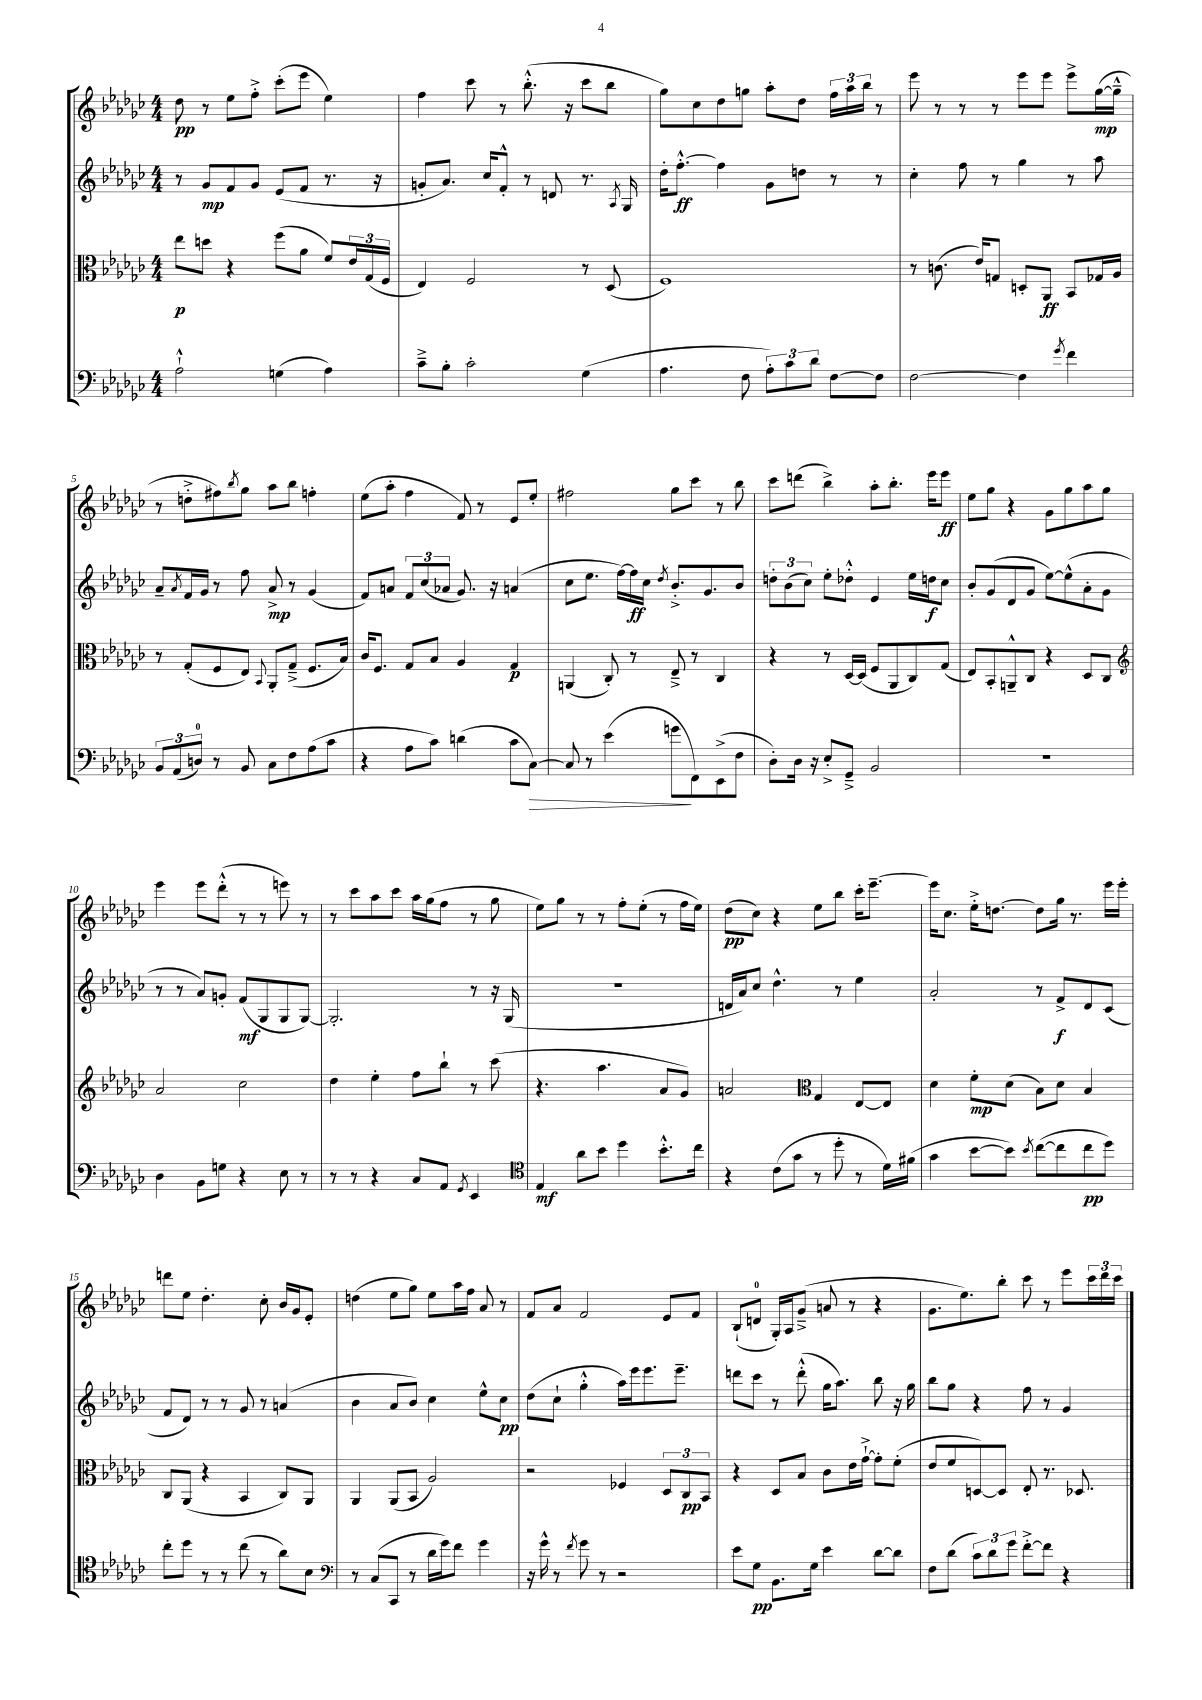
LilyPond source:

<<
\new StaffGroup <<
\new Staff = "s0" {
    \clef treble \key ges \major \numericTimeSignature \time 4/4
    des''8\pp r8 ees''8 f''8-.-> ces'''8-.( ees'''8 ees''4) |
    f''4 ces'''8 r8 bes''8.-.-^( r16 ces'''8 bes''8 |
    ges''8) ces''8 des''8 g''8 aes''8-. des''8 \tuplet 3/2 { f''16 aes''16 bes''16 } r8 |
    ees'''8 r8 r8 r8 ees'''8 ees'''8 ees'''8-> ges''16~\mp( ges''16---^ |
    r8 d''8-.-> fis''8) \acciaccatura { bes''8 } ges''8 aes''8 bes''8 f''4-. |
    ees''8( aes''8-. f''4 f'8) r8 ees'8 ees''8-. |
    fis''2 ges''8 ces'''8 r8 bes''8 |
    ces'''8 d'''8( bes''4->) aes''8-. bes''8.-. ees'''16 ees'''8\ff |
    ees''8 ges''8 r4 ges'8 ges''8 aes''8 ges''8 |
    ees'''4 ees'''8 des'''8-.-^( r8 r8 e'''8) r8 |
    r8 ces'''8 aes''8 ces'''8 aes''16 ges''16( f''8 r8 ges''8 |
    ees''8) ges''8 r8 r8 f''8-. ees''8-.( r8 f''16 ees''16) |
    des''8\pp( ces''8) r4 ees''8 bes''8 ces'''16-. ees'''8.~-- |
    ees'''16 ces''8. ees''16-.-> d''8.~ d''8 ges''16 r8. ees'''16 ees'''16-. |
    d'''8 ees''8 des''4.-. ces''8-. bes'16 ges'16 ees'8-. |
    d''4( ees''8 ges''8) ees''8 aes''16 f''16 aes'8 r8 |
    f'8 aes'8 f'2 ees'8 f'8 |
    bes8-!( d'8-0 ges16-.) aes16 ges'8--->( a'8 r8 r4 |
    ges'8. ees''8.) bes''8-. ces'''8 r8 ees'''8 \tuplet 3/2 { ces'''16 des'''16 ces'''16 } \bar "|." |
}
\new Staff = "s1" {
    \clef treble \key ges \major \numericTimeSignature \time 4/4
    r8 ges'8\mp f'8 ges'8 ees'8( f'8 r8. r16 |
    g'8-. aes'8.) ces''16 f'8-.-^ r8 d'8 r8. \acciaccatura { aes8 } ges16 |
    des''16-. f''8.~-.-^\ff f''4 ges'8 d''8 r8 r8 |
    ces''4-. f''8 r8 ges''4 r8 aes''8 |
    aes'8-- \acciaccatura { aes'8 } f'16 ges'16 r8 f''8 aes'8->\mp r8 ges'4( |
    f'8) a'8 \tuplet 3/2 { f'8 ces''8( aes'8 } ges'8.) r16 a'4( |
    ces''8 ees''8. f''16~) f''16\ff ces''16 \acciaccatura { des''8 } bes'8.-.-> ges'8. bes'8 |
    \tuplet 3/2 { d''8-. bes'8( ces''8) } ees''8-. des''8-.-^ ees'4 ees''16 d''16\f ces''8 |
    bes'8-. ges'8( des'8 ges'8 ees''8~) ees''8-^( aes'8-. ges'8 |
    r8 r8 aes'8) g'8-. f'8\mf( ges8 ges8 ges8~) |
    ges2.-. r8 r16 ges16( |
    R1 |
    d'16 aes'16) ces''8 des''4.-^ r8 ees''4 |
    aes'2-. r8 f'8->\f des'8 ces'8( |
    f'8 des'8) r8 r8 ges'8 r8 a'4( |
    bes'4 aes'8 bes'8) ces''4 ees''8-^ ces''8\pp |
    des''8( ces''8-! ges''4-.-^ aes''16) ees'''16 ees'''8. ees'''8.-- |
    d'''8 ces'''8 r8 d'''8-.-^( ges''16 aes''8.) bes''8 r16 ges''16 |
    bes''8 ges''8 r4 f''8 r8 ges'4 \bar "|." |
}
\new Staff = "s2" {
    \clef alto \key ges \major \numericTimeSignature \time 4/4
    ees''8\p d''8 r4 f''8( aes'8 f'8) \tuplet 3/2 { ees'16 ges16( f16 } |
    ees4) f2 r8 des8( |
    f1) |
    r8 c'8.( ees'16) g8 d8-. aes,8\ff bes,8 ges16 aes16 |
    r8 ges8-.( f8 ees8) \appoggiatura { bes,8 } aes,8-. ges8--->( f8. bes16) |
    ces'16 f8. ges8 bes8 aes4 ges4\p |
    a,4( ces8-.) r8 ees8---> r8 ces4 |
    r4 r8 des16~ des16( f8 aes,8 ces8) ges8( |
    ees8) bes,8-. a,8---^ ces8 r4 des8 ces8 |
    \clef treble aes'2 ces''2 |
    des''4 ees''4-. f''8 bes''8-! r8 ces'''8( |
    r4. aes''4. aes'8 ges'8) |
    a'2 \clef alto ges4 ees8~ ees8 |
    des'4 f'8-.\mp des'8( bes8) des'8 bes4 |
    ces8 aes,8( r4 bes,4 ces8) aes,8 |
    aes,4 aes,8( bes,8 aes2) |
    r2 fes4 \tuplet 3/2 { des8 ces8\pp bes,8 } |
    r4 des8 bes8 ces'8 ees'16 ges'16~-!-> ges'8-. f'8-.( |
    ees'8 f'8 d8~) d8 ees8-. r8. des8. \bar "|." |
}
\new Staff = "s3" {
    \clef bass \key ges \major \numericTimeSignature \time 4/4
    aes2-!-^ g4( aes4) |
    ces'8---> bes8-. ces'2-. ges4( |
    aes4. f8 \tuplet 3/2 { aes8-.) ces'8 des'8 } f8~ f8 |
    f2~ f4 \acciaccatura { ges'8 } f'4 |
    \tuplet 3/2 { bes,8 aes,8( d8-0) } r8 bes,8 ces8 f8 aes8( ces'8 |
    r4 aes8 ces'8) d'4( ces'8 ces8~\>) |
    ces8 r8 ees'4( g'8\! f,8) ees,8->( f8 |
    des8-.) des16 r16 ees8-.-> ges,8---> bes,2 |
    r1 |
    des4 bes,8 g8 r4 ees8 r8 |
    r8 r8 r4 ces8 aes,8 \acciaccatura { ges,8 } ees,4 |
    \clef tenor ees4\mf aes'8 bes'8 des''4 bes'8.-.-^ ces''16 |
    r4 ces'8( ges'8 r8 des''8-. r8 des'16) fis'16( |
    ges'4 bes'8~ bes'8) \acciaccatura { bes'8 } ces''8~( ces''8 ces''8\pp des''8) |
    ces''8-. des''8 r8 r8 ces''8( r8 aes'8) bes8 |
    \clef bass r8 ces8( ces,8 r8 des'16 ges'16) f'8 ges'4 |
    r16 ges'16-^ r8 \acciaccatura { f'8 } ges'8 r8 r2 |
    ees'8 ges8\pp bes,8. ges16 ees'4 des'8~ des'8 |
    f8 des'8( \tuplet 3/2 { ces'8) des'8 ges'8 } f'8~-.-> f'8 r4 \bar "|." |
}
>>
>>
